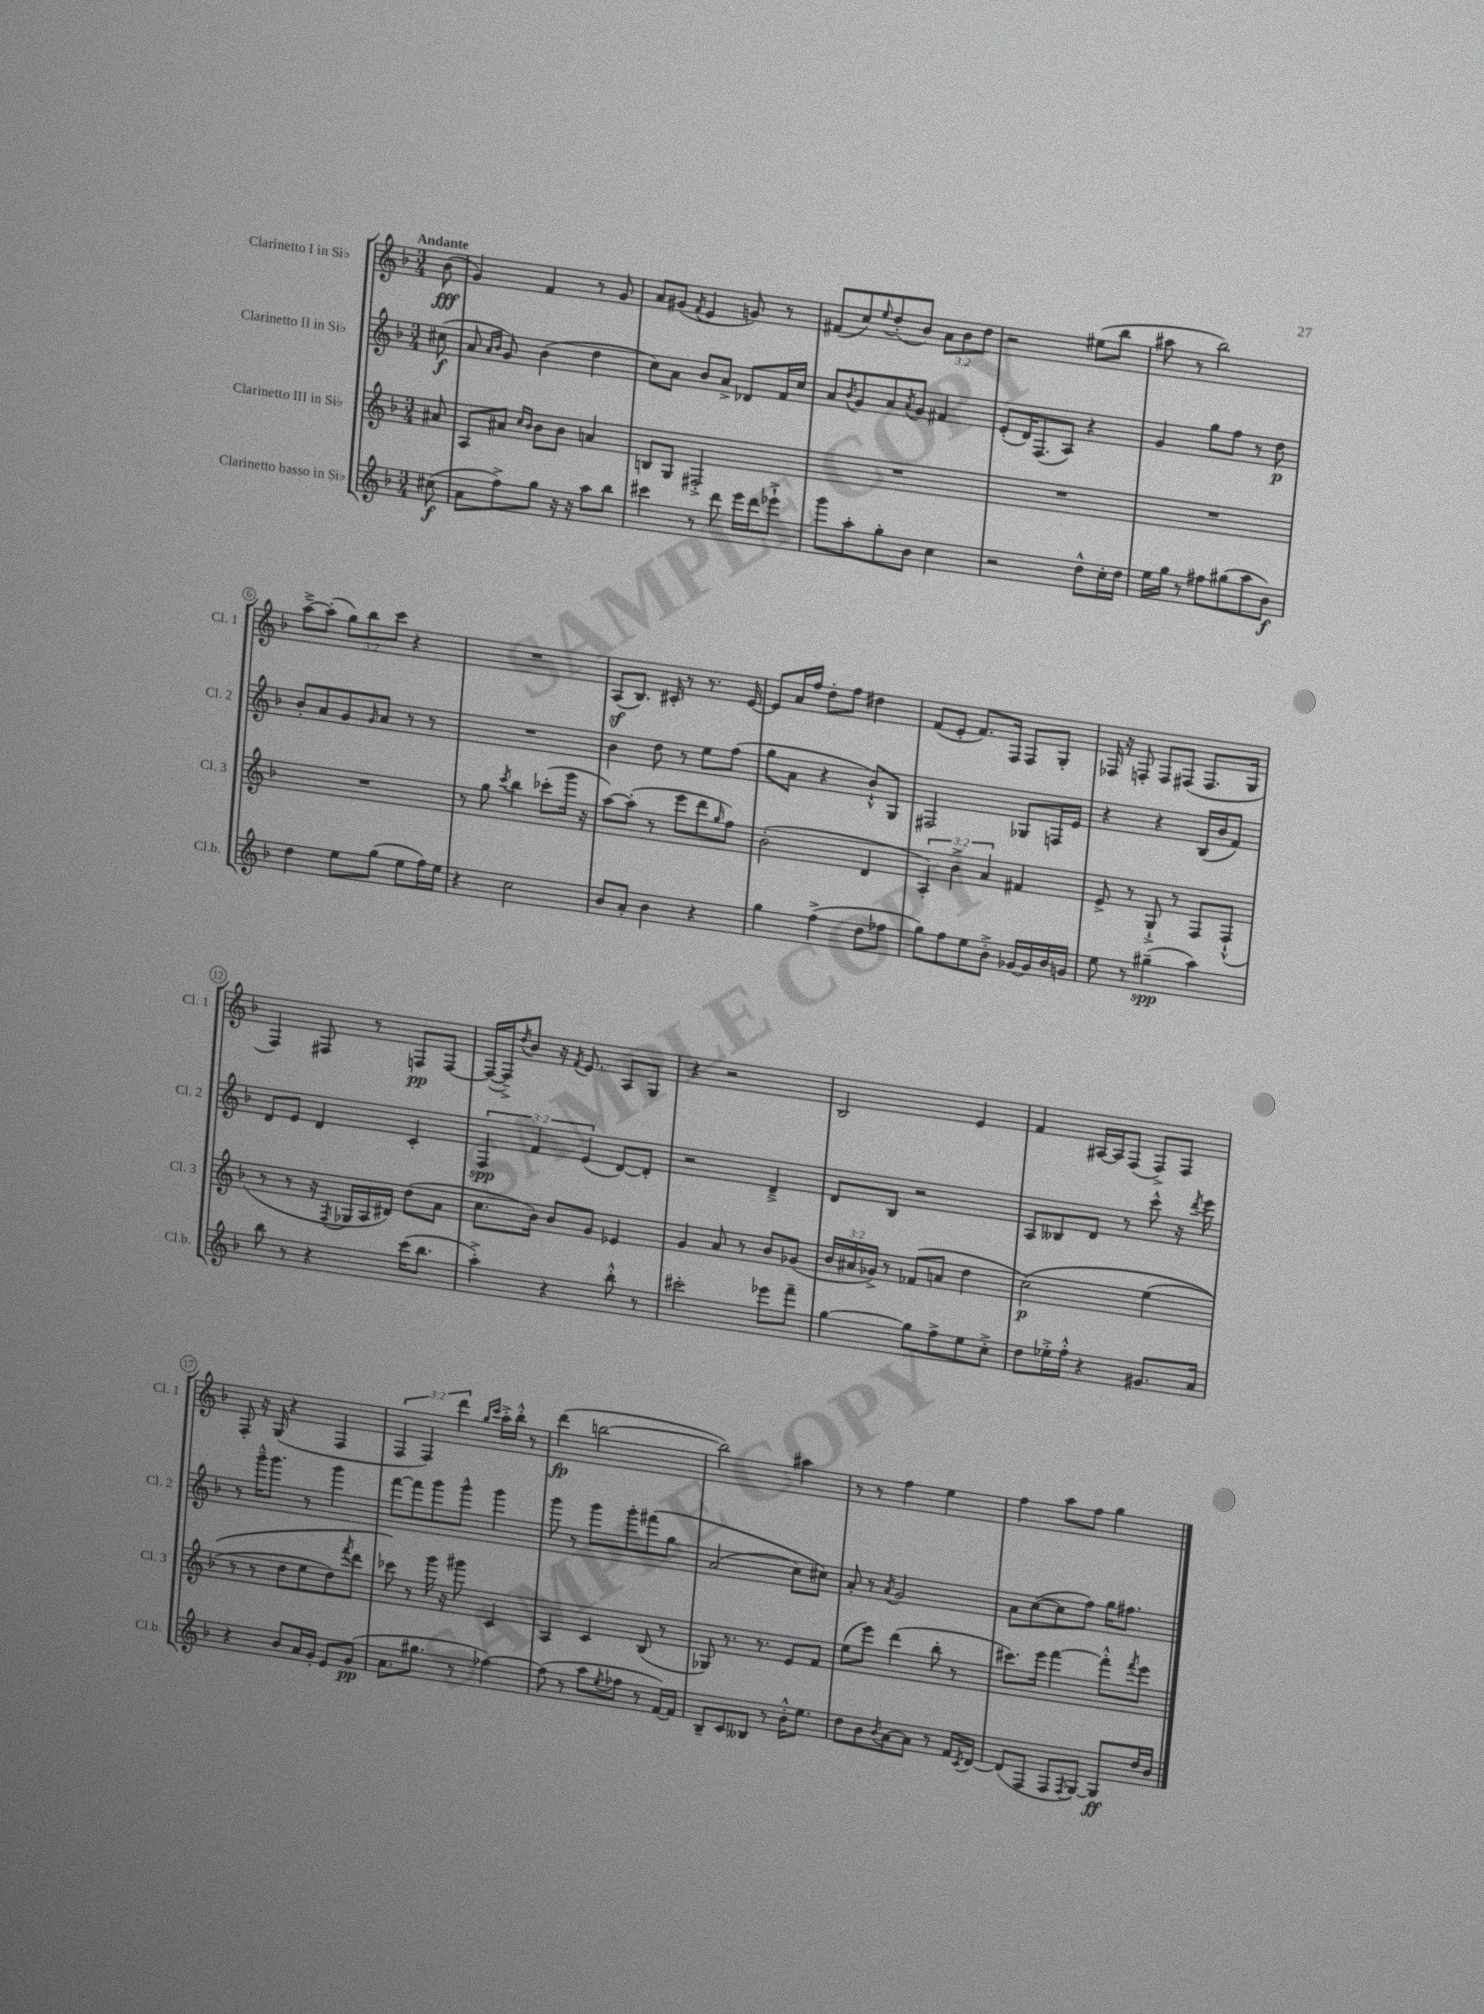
<<
\new StaffGroup <<
\new Staff = "s0" \with { instrumentName = "Clarinetto I in Sib" shortInstrumentName = "Cl. 1" } {
    \clef treble \key f \major \numericTimeSignature \time 3/4 \override Staff.TupletNumber.text = #tuplet-number::calc-fraction-text \partial 8 \tempo "Andante"
    bes'8\fff( |
    g'4) f'4 r8 g'8 |
    a'8 gis'8( \acciaccatura { f'8 } e'4 g'8) r8 |
    fis'8( c''8) \appoggiatura { e''8 } d''8-.( bes'8) \tuplet 3/2 { a'8 bes'8 d''8 } |
    r2 eis''8( bes''8 |
    ais''8 r8 bes''2) |
    a''8~---> a''8-.( \tuplet 3/2 { g''8) bes''8 c'''8 } r4 |
    R2. |
    a8\sf( bes8.) cis'16-. r8 r8. e'16~ |
    e'8 a'16 f''16 d''8-. f''8 dis''4 |
    f'8( e'8-. f'8.) f16 f8 g8-. |
    fes16 r16 f8-. f8 fis8( fis8. g16 |
    f4) fis8 r8 f8\pp f8~ |
    f16~( f16--->) \acciaccatura { d''8 } bes'8 r16 \acciaccatura { f'8 } e'8. a8 g8 |
    r4 r2 |
    bes2 e'4 |
    f'4 ais16~ ais16 f8( f8->) f8 |
    f8-. r16 g16( r4 f4 |
    \tuplet 3/2 { f4 f4) d'''4 } \grace { g''16 c'''16 } a''16-.-> bes''16-.-^ r8 |
    d'''4\fp( b''2~ |
    b''2) ais''4 |
    r8 r8 f''4 e''4 |
    f''4 a''8 f''8 g''4 \bar "|." |
}
\new Staff = "s1" \with { instrumentName = "Clarinetto II in Sib" shortInstrumentName = "Cl. 2" } {
    \clef treble \key f \major \numericTimeSignature \time 3/4 \override Staff.TupletNumber.text = #tuplet-number::calc-fraction-text \partial 8
    cis''8\f( |
    a'8 \grace { a'16 bes'16 } g'8) bes'4( d''4 |
    c''8) a'8 bes'8 a'8-> des'8 f'16 c''16 |
    a'8 \acciaccatura { bes'8 } g'8 a'8 \acciaccatura { a'8 } g'8 fis'4 |
    e'8-.( d'16) f8.( a8) r4 |
    g'4 g''8 f''8 r8 d''8\p |
    bes'8-. a'8 g'8 \grace { g'16 } a'8 r8 r8 |
    R2. |
    bes'4 d''8 r8 e''8 f''8( |
    g''8 a'8 r4 bes'8-!-^) g8 |
    fis2 ges8 f16 e'16 |
    r4 r4 bes16( bes'16 f'8) |
    d'8 e'8 d'4 c'4-. |
    \tuplet 3/2 { f4\spp f'4 e'4( } d'8~) d'8-. |
    r2 d'4---> |
    d'8 bes8 r2 |
    a8 beses8 d'8 r8 c'''8-^ r16 \acciaccatura { d'''8 } e'''16 |
    r8 g'''16---^ g'''8. r8 g'''4 |
    f'''8~ f'''8 g'''8 g'''8-^ g'''4 |
    g'''8 r8 g'''8 g'''8-. fis'''8\( g''8 |
    a'2( c''8) cis''8\) |
    a'8-. r8 \acciaccatura { a'8 } g'2 |
    a'8 c''8~( c''8 f''8) g''16 fis''8. \bar "|." |
}
\new Staff = "s2" \with { instrumentName = "Clarinetto III in Sib" shortInstrumentName = "Cl. 3" } {
    \clef treble \key f \major \numericTimeSignature \time 3/4 \override Staff.TupletNumber.text = #tuplet-number::calc-fraction-text \partial 8
    ais'8 |
    a8 ais'8 \grace { c''16 bes'16 } bes'8 bes'8 a'4 |
    b8 g8 fis2-.-> |
    R2. |
    R2. |
    R2. |
    R2. |
    r8 g''8 \acciaccatura { c'''8 } bes''4 ces'''8-.( g'''16 r16 |
    a''8~) a''8-.( r8 e'''8 d'''8 \grace { g''16 } f''8) |
    bes'2-.( d'4 |
    \tuplet 3/2 { a4-.) bes'4-> a'4 } fis'4 |
    e'8-> r8 g8-!-> r8 f8 f8-!-^( |
    r8 r8 r16 \acciaccatura { f8 } ges16 a16 dis'16) d''8( a'8 |
    c''8. bes'16) bes'8 g'8 ees'4 |
    g'4 a'8 r8 bes'8 ges'8( |
    \tuplet 3/2 { bes'16 ais'16 ges'16->) } r8 fes'8( a'8 d''4 |
    c''2\p)\( e''4( |
    r8 r8 d''8 e''8 d''8) \acciaccatura { f'''8 } d'''8 |
    ces'''8\) r8 g'''16 r16 gis'''8 c'4 |
    a4 c'4 bes8( r8 |
    ges8) r8. r8. e'8 f'8 |
    e''8( e'''8) d'''4( bes''8-. r8 |
    cis'''8.) e'''16 f'''4~ f'''8-.-^ \acciaccatura { f'''8 } e'''8 \bar "|." |
}
\new Staff = "s3" \with { instrumentName = "Clarinetto basso in Sib" shortInstrumentName = "Cl.b." } {
    \clef treble \key f \major \numericTimeSignature \time 3/4 \partial 8
    cis''8\f( |
    a'8 f''8->) g''8 r16 r16 a''8 bes''8 |
    cis'''4 r8 d'''8 e'''16 d'''16 ees'''8-!-> |
    g'''8 a''8-. g''8-. bes'8 c''4 |
    r2 d''8-^ c''16-. d''16 |
    e''16 g''16 r8 fis''8 gis''8( a''8 bes'8\f) |
    d''4 e''8 g''8( e''8 f''16) e''16 |
    r4 c''2 |
    bes'8 a'8-. bes'4 r4 |
    g''4 f''4->( d''8 fes''8 |
    g''8) f''8 e''8 bes'8-.-> ges'16~ ges'16 bes'16 g'16 |
    e''8 r8 gis''4--\spp( a''4) |
    bes''8 r8 r4 c'''16( bes''8. |
    a''4-.->) r4 bes''8-.-^ r8 |
    cis'''2-. ees'''8 f'''8-- |
    g''4~ g''8 f''8-> e''8 c''8-.-> |
    d''8 ees''16-.-> f''16-.-^ r4 gis'8. a'16 |
    r4 bes'8 a'16 g'16-. e'8 g'8\pp( |
    a'8. gis''8. r8 fes''4~) |
    fes''8( r8 a''8 \acciaccatura { e''8 } fes''8 r8 f'16~) f'16 |
    bes8-- c'8 beses8 r8 bes'16-.-^ e''8. |
    d''8 bes'8 \acciaccatura { bes'8 } a'8~ a'8 r8 f'16 \acciaccatura { c'8 } d'16~ |
    d'8( f8 f8 \acciaccatura { f8 } g8~) g8\ff d''16 bes'16 \bar "|." |
}
>>
>>
\layout { \context { \Score \override BarNumber.stencil = #(make-stencil-circler 0.1 0.3 ly:text-interface::print) } }
